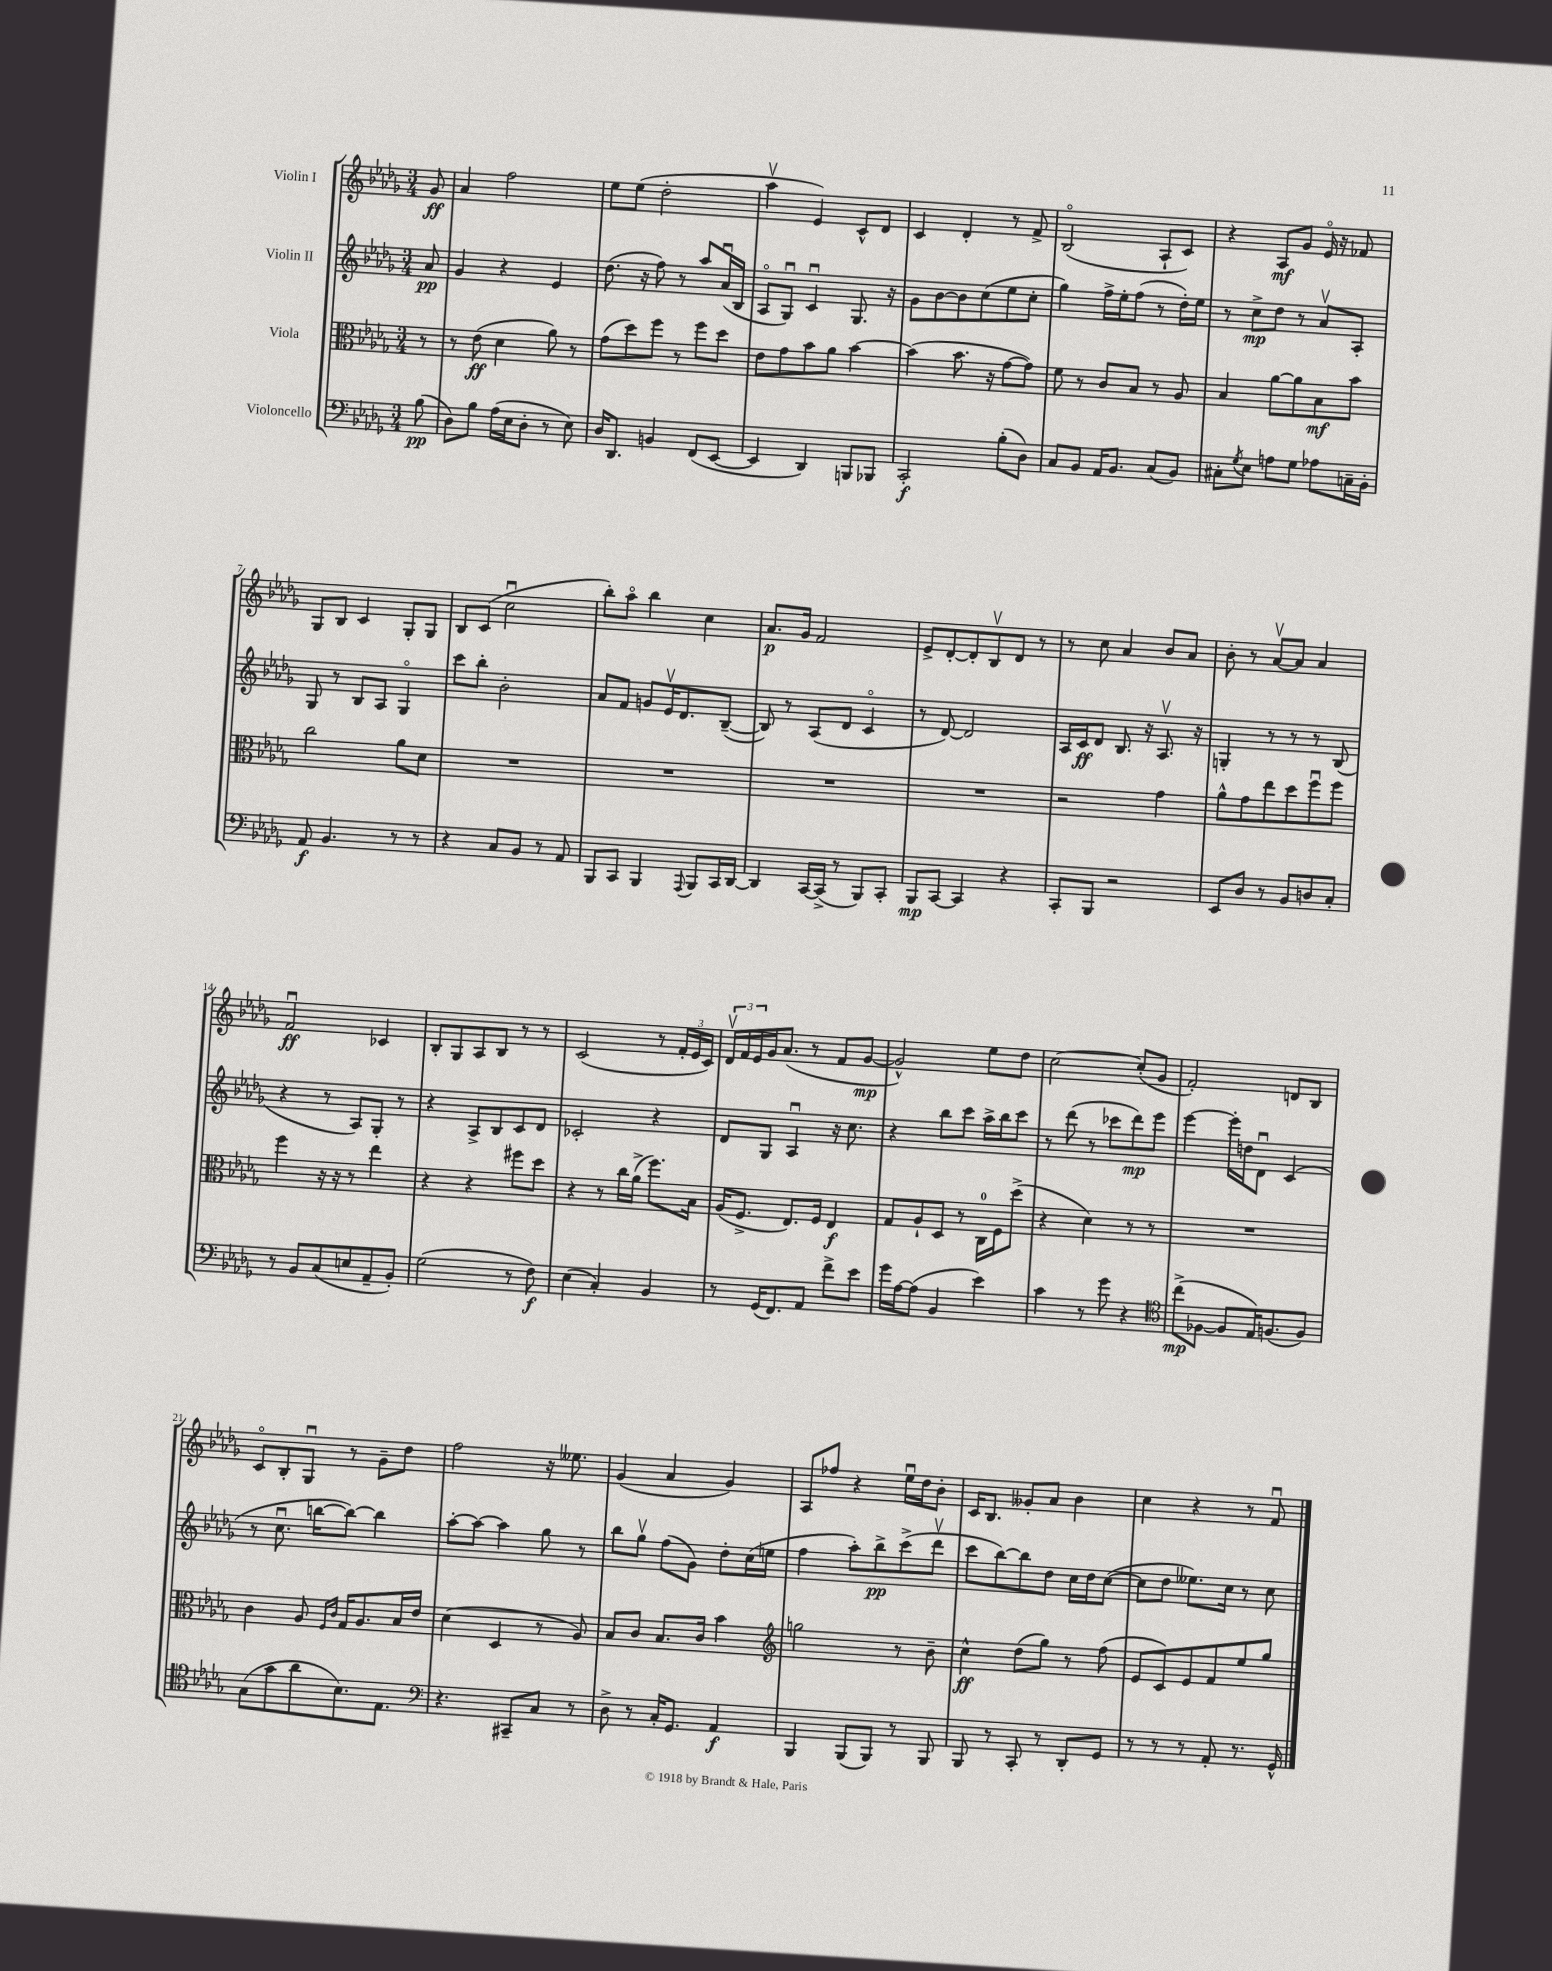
<<
\new StaffGroup <<
\new Staff = "s0" \with { instrumentName = "Violin I" } {
    \clef treble \key des \major \numericTimeSignature \time 3/4 \partial 8
    ges'8\ff |
    aes'4 f''2 |
    ees''8 ees''8( des''2-. |
    aes''4\upbow ees'4) c'8-^ des'8 |
    c'4 des'4-. r8 f'8-> |
    bes2\flageolet( aes8-! c'8) |
    r4 aes8\mf ges'8 ees'16\flageolet r16 fes'8 |
    ges8 bes8 c'4 ges8-. ges8 |
    bes8 c'8( c''2\downbow |
    bes''8-.) aes''8\flageolet bes''4 c''4 |
    aes'8.\p ges'16 f'2 |
    ees'8-> des'8~-. des'8-. bes8\upbow des'8 r8 |
    r8 c''8 aes'4 bes'8 aes'8 |
    bes'8-. r8 aes'8~\upbow aes'8 aes'4 |
    f'2\downbow\ff ces'4 |
    bes8-. ges8 aes8 bes8 r8 r8 |
    c'2( r8 \tuplet 3/2 { f'16-. ees'16 c'16) } |
    \tuplet 3/2 { des'16\upbow f'16 ees'16 } ges'16 aes'8.( r8 f'8 ges'8~\mp |
    ges'2-^) ees''8 des''8 |
    c''2~ c''8-.( ges'8 |
    f'2-.) d'8 bes8 |
    c'8\flageolet bes8-. ges8\downbow r8 ges'8-- des''8 |
    f''2 r16 eeses''8. |
    ges'4( aes'4 ges'4) |
    aes8 fes''8 r4 ees''16\downbow des''16 bes'8-. |
    c'16 bes8. geses'8-. aes'8 bes'4 |
    c''4 r4 r8 f'8\downbow \bar "|." |
}
\new Staff = "s1" \with { instrumentName = "Violin II" } {
    \clef treble \key des \major \numericTimeSignature \time 3/4 \partial 8
    aes'8\pp |
    ges'4 r4 ees'4 |
    des''8.( r16 f''8) r8 aes''8 aes'16\downbow( bes16 |
    aes8\flageolet ges8\downbow) c'4\downbow ges8. r16 |
    ges'8 bes'8~ bes'8 c''8( ees''8 c''8-. |
    ges''4) f''16-> ees''16-. f''8( r8 des''16-.) ees''16 |
    r8 c''8->\mp des''8 r8 aes'8\upbow aes8-. |
    ges8 r8 bes8 aes8 ges4\flageolet |
    c'''8 bes''8-. bes'2-. |
    aes'8 f'8 g'8 ees'16\upbow des'8. bes8~--( |
    bes8) r8 aes8( des'8 c'4\flageolet |
    r8 des'8~) des'2 |
    aes16 c'16\ff des'8 bes8. r16 aes8.\upbow r16 |
    g4-. r8 r8 r8 bes8( |
    r4 r8 aes8) ges8-. r8 |
    r4 aes8-> bes8 c'8 des'8 |
    ces'2-. r4 |
    des'8 ges8 aes4\downbow r16 c''8. |
    r4 bes''8 c'''8 aes''16-> bes''16 c'''8 |
    r8 des'''8( r8 ces'''8 des'''8\mp) ees'''8 |
    ees'''4~ ees'''16-. d''16 des'8\downbow c'4( |
    r8 c''8.\downbow b''16~ b''8~) b''4 |
    aes''8~-. aes''8~ aes''4 ges''8 r8 |
    bes''8 ges''8\upbow f''8( ges'8) des''8-. c''16( e''16 |
    f''4 aes''8-.) bes''8->\pp c'''8->( des'''8\upbow |
    c'''8 bes''8~) bes''8 des''8 c''16 des''16 c''8~( |
    c''8 des''8 eeses''8.) c''16 r8 c''8 \bar "|." |
}
\new Staff = "s2" \with { instrumentName = "Viola" } {
    \clef alto \key des \major \numericTimeSignature \time 3/4 \partial 8
    r8 |
    r8 ees'8\ff( des'4 aes'8) r8 |
    ges'8( des''8) f''8 r8 f''8 des''8 |
    ees'8 ges'8 bes'8 aes'8 bes'4~ |
    bes'4( bes'8. r16 ges'8~ ges'8) |
    f'8 r8 c'8 bes8 r8 aes8 |
    bes4 aes'8~ aes'8 bes8\mf bes'8 |
    c''2 aes'8 des'8 |
    R2. |
    R2. |
    R2. |
    R2. |
    r2 ges'4 |
    aes'8-^ ges'8 ees''8 des''8 f''8\downbow f''8 |
    f''4 r16 r16 r8 ees''4 |
    r4 r4 fis''8 des''8 |
    r4 r8 c''16 aes'16->( f''8.) bes16 |
    aes16( f8.-> ees8.) f16 ees4\f |
    ges8 aes8-! des8 r8 c16-0 f16 des''8->( |
    r4 des'4) r8 r8 |
    R2. |
    c'4 aes8 \grace { f16 c'16 } ges16 aes8. bes16 ees'16 |
    des'4( des4 r8 aes8) |
    bes8 c'8 bes8. c'16 bes'4 |
    \clef treble g''2 r8 bes'8-- |
    c''4-^\ff des''8( ges''8) r8 f''8( |
    ees'8 c'8) ees'8 f'8 ees''8 ges''8 \bar "|." |
}
\new Staff = "s3" \with { instrumentName = "Violoncello" } {
    \clef bass \key des \major \numericTimeSignature \time 3/4 \partial 8
    bes8\pp( |
    des8) bes8 aes16( ees16 des8-. r8 ees8) |
    des16 des,8. b,4 f,8( ees,8~ |
    ees,4 des,4) b,,8 bes,,8 |
    c,2-.\f bes8-.( des8) |
    c8 bes,8 aes,16 bes,8. c8( bes,8) |
    cis8-. \acciaccatura { ges8 } ees8 a8 ges8 aes8 c16-- bes,16-. |
    aes,8\f bes,4. r8 r8 |
    r4 c8 bes,8 r8 aes,8 |
    bes,,8 c,8 bes,,4 \appoggiatura { aes,,8 } bes,,8 c,16 des,16~ |
    des,4 c,16~ c,16->( r8 bes,,8) c,8-. |
    bes,,8\mp c,8~ c,4 r4 |
    c,8-. bes,,8 r2 |
    ees,8 des8 r8 bes,8 d8 c8-. |
    r8 bes,8 c8( e8 aes,8-- bes,8-.) |
    ges2( r8 f8\f) |
    ees4( c4-.) bes,4 |
    r8 ges,16( f,8.) aes,8 f'8-> ees'8 |
    ges'16 aes16~ aes8( bes,4 ees'4) |
    c'4 r8 ges'8 r4 |
    \clef tenor c''8->\mp( fes8~ fes8 ees16) f8.( f8) |
    ges8( ges'8 aes'8 bes8.) ees8. |
    \clef bass r4. cis,8-- c8 r8 |
    des8-> r8 c16-. ges,8. aes,4\f |
    bes,,4 bes,,8( bes,,8) r8 bes,,8 |
    bes,,8 r8 c,8-. r8 des,8-. ges,8 |
    r8 r8 r8 aes,8-. r8. ges,16-^ \bar "|." |
}
>>
>>
